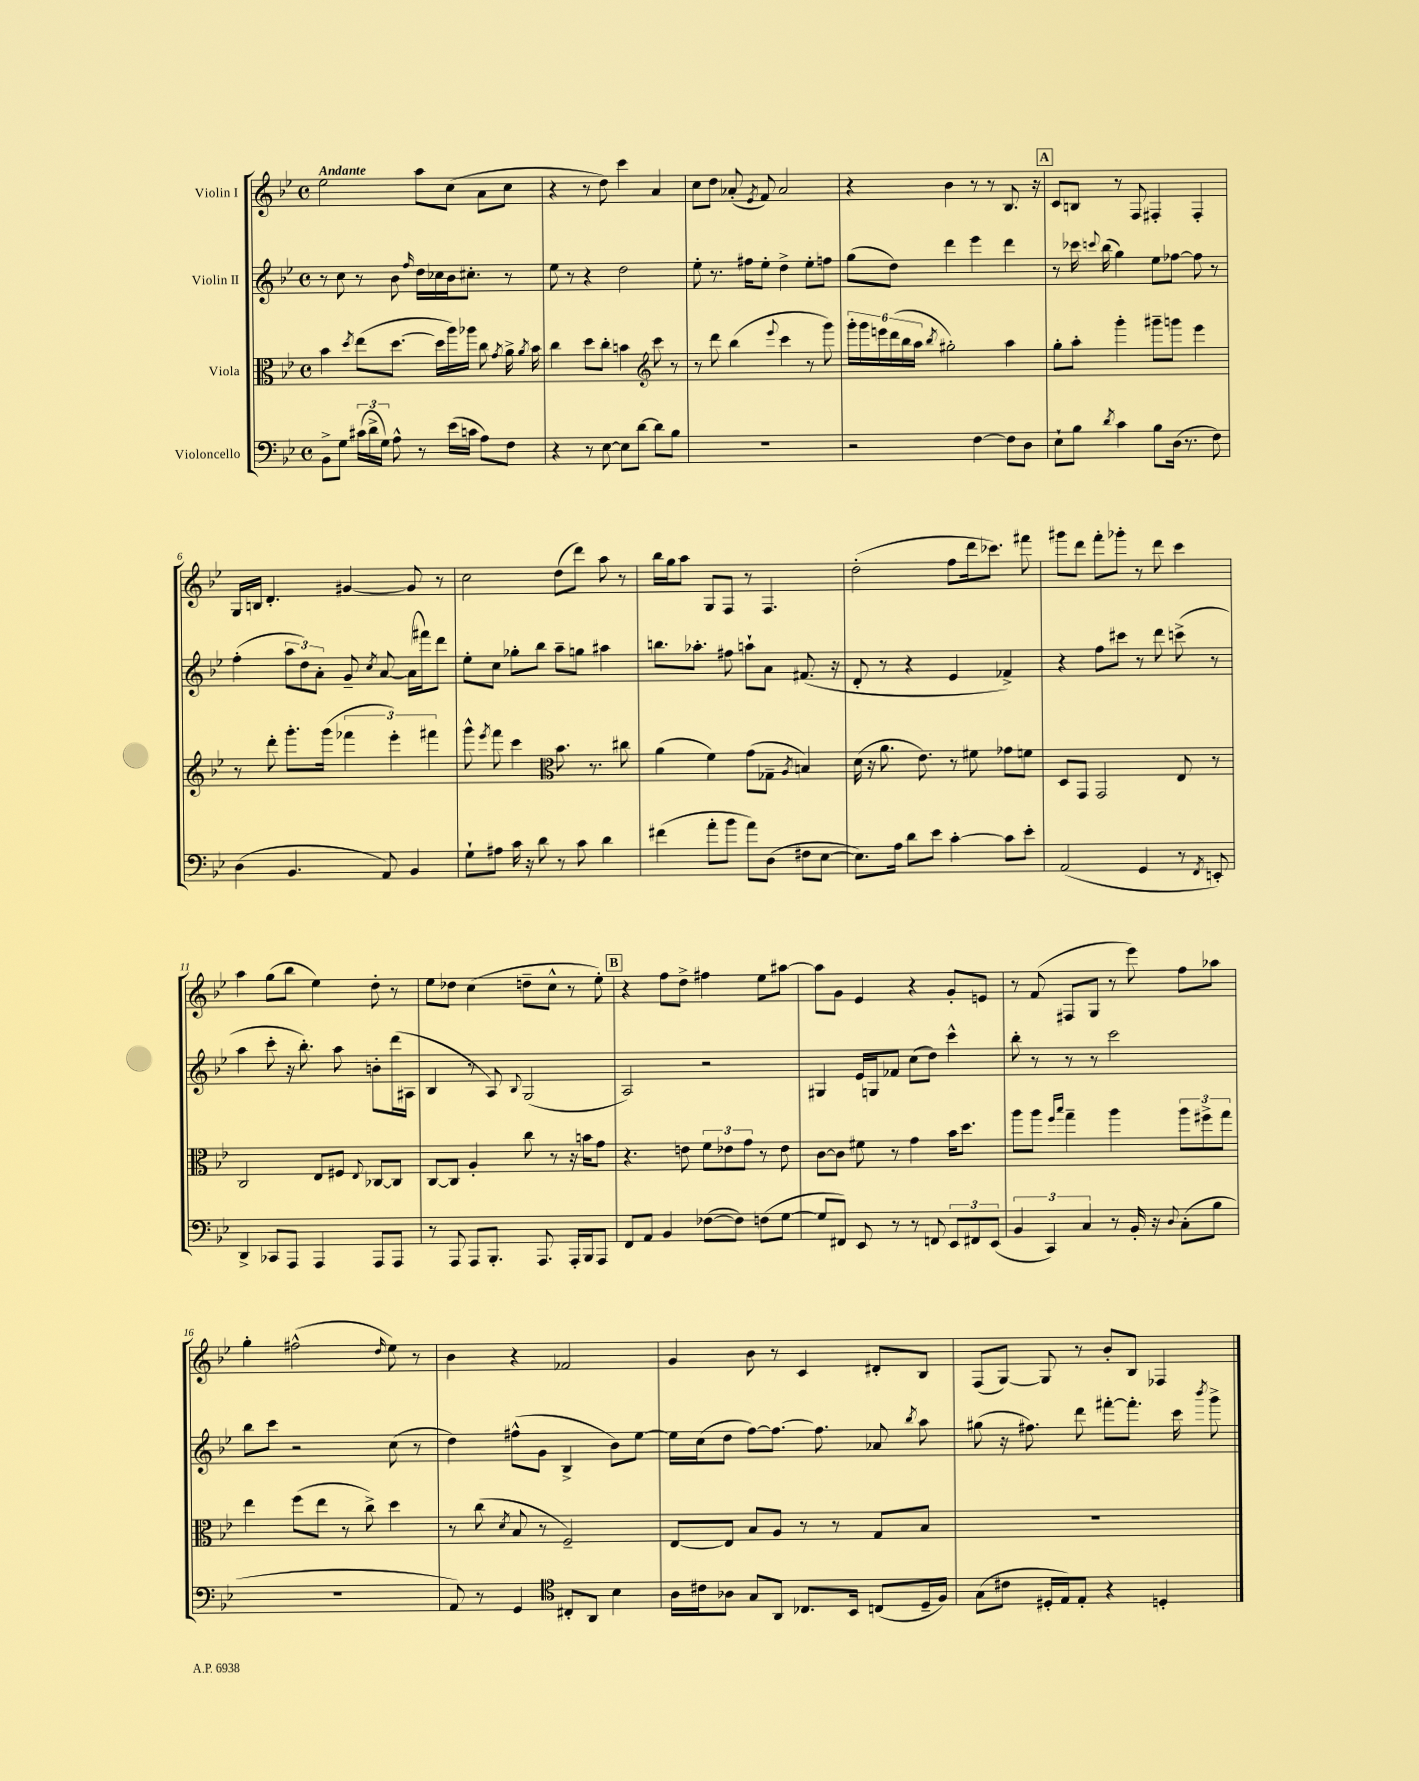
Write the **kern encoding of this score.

**kern	**kern	**kern	**kern
*part4	*part3	*part2	*part1
*staff4	*staff3	*staff2	*staff1
*I"Violoncello	*I"Viola	*I"Violin II	*I"Violin I
*clefF4	*clefC3	*clefG2	*clefG2
*k[b-e-]	*k[b-e-]	*k[b-e-]	*k[b-e-]
*M4/4	*M4/4	*M4/4	*M4/4
*met(c)	*met(c)	*met(c)	*met(c)
=1	=1	=1	=1
!	!	!	!LO:TX:a:B:t=Andante
8BB-^\L	4b-\	8r	2ee-\
8G\J	.	8cc\	.
.	8qdd/	.	.
(24c#X\LL	(8ee-\L	8r	.
24d^\	.	.	.
24G\JJ)	.	.	.
8A^^\	[8.dd\J	8b-\	.
.	.	16qqff/	.
8r	.	16dd\LL	8aa\L
.	16dd\LL]	16cc-X\	.
(16e-\LL	16aa\)	16b-\J	(8cc\J
16cn\JJ	16aa-X\JJ	8.cc#X'\J	.
8A\L)	8cc\	.	8a\L
.	8qg/	.	.
8F\J	16a^\	8r	8cc\J
.	8qa/	.	.
.	16b-\	.	.
=2	=2	=2	=2
4r	4cc\	8ee-\	4r
.	.	8r	.
8r	8dd\L	4r	8r
[8E-\	8cc'\J	.	8dd\)
8E-\L]	4bn\	2dd\	4ccc\
[8d\J	.	.	.
*	*clefG2	*	*
8d\L]	8ccc\	.	4a/
8B-\J	8r	.	.
=3	=3	=3	=3
1r	8r	8ee-'\	8cc\L
.	8ddd\	8.r	8dd\J
.	(4bb-\	.	(8a-X'/
.	.	16ff#X\KL	.
.	.	.	8qe-/
.	.	8ee-'\J	8f/)
.	8qqeee-/	.	.
.	4ccc\	4dd^\	2a-/
.	8r	8ee-'\L	.
.	8ggg\)	8ffn\J	.
=4	=4	=4	=4
2r	24ggg'\LL	(8gg\L	4r
.	24ggg\	.	.
.	24eeen\	.	.
.	(24ddd\	8dd\J)	.
.	24bb-\	.	.
.	24aa\JJ	.	.
.	8qbb-/	.	.
.	2gg#X'\)	4ddd\	4b-\
[4F\	.	4eee-\	8r
.	.	.	8r
8F\L]	4aa\	4ddd\	8.B-/
8D\J	.	.	.
.	.	.	16r
!!LO:REH:place=s1:t=A
=5	=5	=5	=5
8E-`\L	8gg'\L	8r	8c/L
8B-\J	8aa'\J	16ccc-X\	8Bn/J
.	.	8qqcccn/	.
.	.	(16bb-\	.
8qd/	.	.	.
4c\	4ggg'\	4gg\)	8r
.	.	.	8F/
8B-\L	8ggg#X~\L	8ee-\L	4F#X'/
(16D\Jk	8gggn\J	[8ff-X\J	.
8.r	.	.	.
.	4eee-\	8ff-\]	4F#'/
8F\)	.	8r	.
!!LO:LB:g=z
=6	=6	=6	=6
(4D\	8r	(4ff'\	16G/LL
.	.	.	16Bn/JJ
.	8ddd'\	.	4.d'/
4.BB-/	8.ggg'\L	12aa\L	.
.	.	12dd\)	.
.	.	12a'\J	.
.	(16ggg\Jk	.	.
.	6fff-X\	8g~/	[4g#X/
.	.	8qcc/	.
8AA/)	.	[8a/	.
.	6eee-'\)	.	.
4BB-/	.	(16a\LL]	8g#/]
.	.	16fff#X\J)	.
.	6fff#X\	.	.
.	.	8ddd\J	8r
=7	=7	=7	=7
8G`\L	8ggg^^\	8ee-'\L	2cc\
.	8qeee-/	.	.
8A#X\J	8fff\	8cc\J	.
16c\	4ccc\	8gg-X'\L	.
16r	.	.	.
8d\	.	8bb-\J	.
*	*clefC3	*	*
8r	8.b-\	8aa~\L	(8dd\L
8c\	.	8ggn\J	8ddd\J)
.	8.r	.	.
4d\	.	4aa#X\	8aa\
.	8cc#X\	.	8r
=8	=8	=8	=8
(4f#X\	(4a\	8.bbn\L	16bb-\LL
.	.	.	16gg\J
.	.	.	8aa\J
.	.	8.aa-X'\J	.
8a'\L	4f\)	.	8G/L
8b-\J	.	8ff#X\	8F/J
8a\L)	(8g\L	8aan`\L	8r
(8D\J	8G-X~\J	8a\J	4.F/
.	8qA/	.	.
8F#X\L	4Bn/)	(8.f#X/	.
[8E-\J	.	.	.
.	.	16r	.
=9	=9	=9	=9
8.E-\L])	(16d\	8d'/	(2dd'\
.	16r	.	.
.	8.a\	8r	.
16A\Jk	.	.	.
8d\L	.	4r	.
.	8.e-\)	.	.
8e-\J	.	.	.
[4c'\	8r	4e-/	8ff\L
.	8f#X\	.	16ddd\k
.	.	.	8.ccc-X\J)
8c\L]	8g-X\L	4f-X^/)	.
8e-'\J	8fn\J	.	8fff#X\
=10	=10	=10	=10
(2AA/	8D/L	4r	8ggg#X\L
.	8GG/J	.	8ddd\J
.	2GG/	8ff\L	8fff'\L
.	.	8ccc#X\J	8ggg-X'\J
4GG/	.	8r	8r
.	.	8ddd\	8ddd\
8r	8E-/	(8cccn^\	4ccc\
8qFF/	.	.	.
8EEn'/)	8r	8r	.
!!LO:LB:g=z
=11	=11	=11	=11
4DD^/	2C/	4aa\	4aa\
8CC-X/L	.	8ccc'\	(8gg\L
8AAA/J	.	16r	8bb-\J
.	.	8.bb-'\)	.
4AAA/	8E-/L	.	4ee-\)
.	8F#X/J	8aa\	.
.	8qqE-/	.	.
8AAA/L	[8C-X/L	8bn'\L	8dd'\
8AAA/J	8C-/J]	(16ddd\L	8r
.	.	16A#X\JJ	.
=12	=12	=12	=12
8r	[8C/L	4B-/	8ee-\L
8AAA/	8C/J]	.	8dd-X\J
8AAA/L	4A'/	8r	(4cc\
8.BBB-'/J	.	8A/)	.
.	.	8qqB-/	.
.	8cc\	(2G/	8ddn~\L
8.AAA/	.	.	.
.	8r	.	8cc^^\J
16AAA'/LL	16r	.	8r
16BBB-/J	16bn\KL	.	.
8AAA/J	8g\J	.	8ee-'\)
!!LO:REH:place=s1:t=B
=13	=13	=13	=13
8FF/L	4.r	2A/)	4r
8AA/J	.	.	.
4BB-/	.	.	8ff\L
.	8en\	.	8dd^\J
([8F-X\L	12f\L	2r	4ff#X\
.	12e-X\	.	.
8F-\J])	.	.	.
.	12g\J	.	.
(8Fn\L	8r	.	8ee-\L
[8G\J	8e-\	.	[8aa#X\J
=14	=14	=14	=14
8G/L]	[8c\L	4G#X/	8aa#\L]
8FF#X/J)	8c\J]	.	8g\J
8EE-/	8f#X\	16e-/LL	4e-/
.	.	16Gn/J	.
8r	8r	8f-X/J	.
8r	4g\	(8cc\L	4r
8FFn/	.	8dd\J)	.
12EE-/L	16b-\KL	4ccc^^\	8g'/L
.	8.dd\J	.	.
12FF#X/	.	.	.
.	.	.	8en/J
(12EE-/J	.	.	.
=15	=15	=15	=15
6BB-/	8aa\L	8bb-'\	8r
.	8aa\J	8r	(8f/
6CC/)	.	.	.
.	16qqff/LL	.	.
.	16qqbb-/JJ	.	.
.	4gg~\	8r	8F#X/L
6C/	.	.	.
.	.	8r	8G/J
8r	4aa\	2ccc\	8r
16BB-'/	.	.	8eee-\)
16r	.	.	.
8qqD/	.	.	.
(8C'\L	12aa\L	.	8ff\L
.	12ff#X^\	.	.
8B-\J	.	.	8aa-X\J
.	12gg\J	.	.
!!LO:LB:g=z
=16	=16	=16	=16
1r	4ee-\	8bb-\L	4gg'\
.	.	8ccc\J	.
.	(8ff\L	2r	(2ff#X^^\
.	8ee-\J	.	.
.	8r	.	.
.	8cc^\)	.	.
.	.	.	16qqdd/
.	4dd\	(8cc\	8ee-\)
.	.	8r	8r
=17	=17	=17	=17
8AA/)	8r	4dd\)	4b-\
8r	(8cc\	.	.
.	8qd/	.	.
4GG/	8B-/	(8ff#X^^\L	4r
.	8r	8g\J	.
*clefC4	*	*	*
8C#X'/L	2F~/)	4B-^/	2f-X/
8AA/J	.	.	.
4B-\	.	8b-\L)	.
.	.	[8ee-\J	.
=18	=18	=18	=18
16A\LL	[8E-/L	16ee-\LL]	4g/
16c#X\J	.	(16cc\J	.
8A-X\J	8E-/J]	8dd\J	.
8G/L	8B-/L	[8ff\L)	8b-\
8AA/J	8A/J	8.ff\J_	8r
8.C-X/L	8r	.	4c/
.	.	8.ff\]	.
.	8r	.	.
16BB-/Jk	.	.	.
(8Cn/L	8G/L	8a-X/	8d#X'/L
.	.	8qbb-/	.
16D~/L	8B-/J	8aa\	8B-/J
16F/JJ)	.	.	.
=19	=19	=19	=19
(8G\L	1r	(8gg#X\	(8F/L
8c#X\J	.	16r	[8G/J)
.	.	8.ff#X\)	.
16D#X'/LL	.	.	8G/]
16E-/J)	.	.	.
8E-'/J	.	8ddd\	8r
4r	.	[8fff#X'\L	8b-'/L
.	.	8.fff#'\J]	8B-/J
4Dn'/	.	.	4F-X/
.	.	16ccc\	.
.	.	8qbbb-/	.
.	.	8ggg^\	.
==	==	==	==
*-	*-	*-	*-
